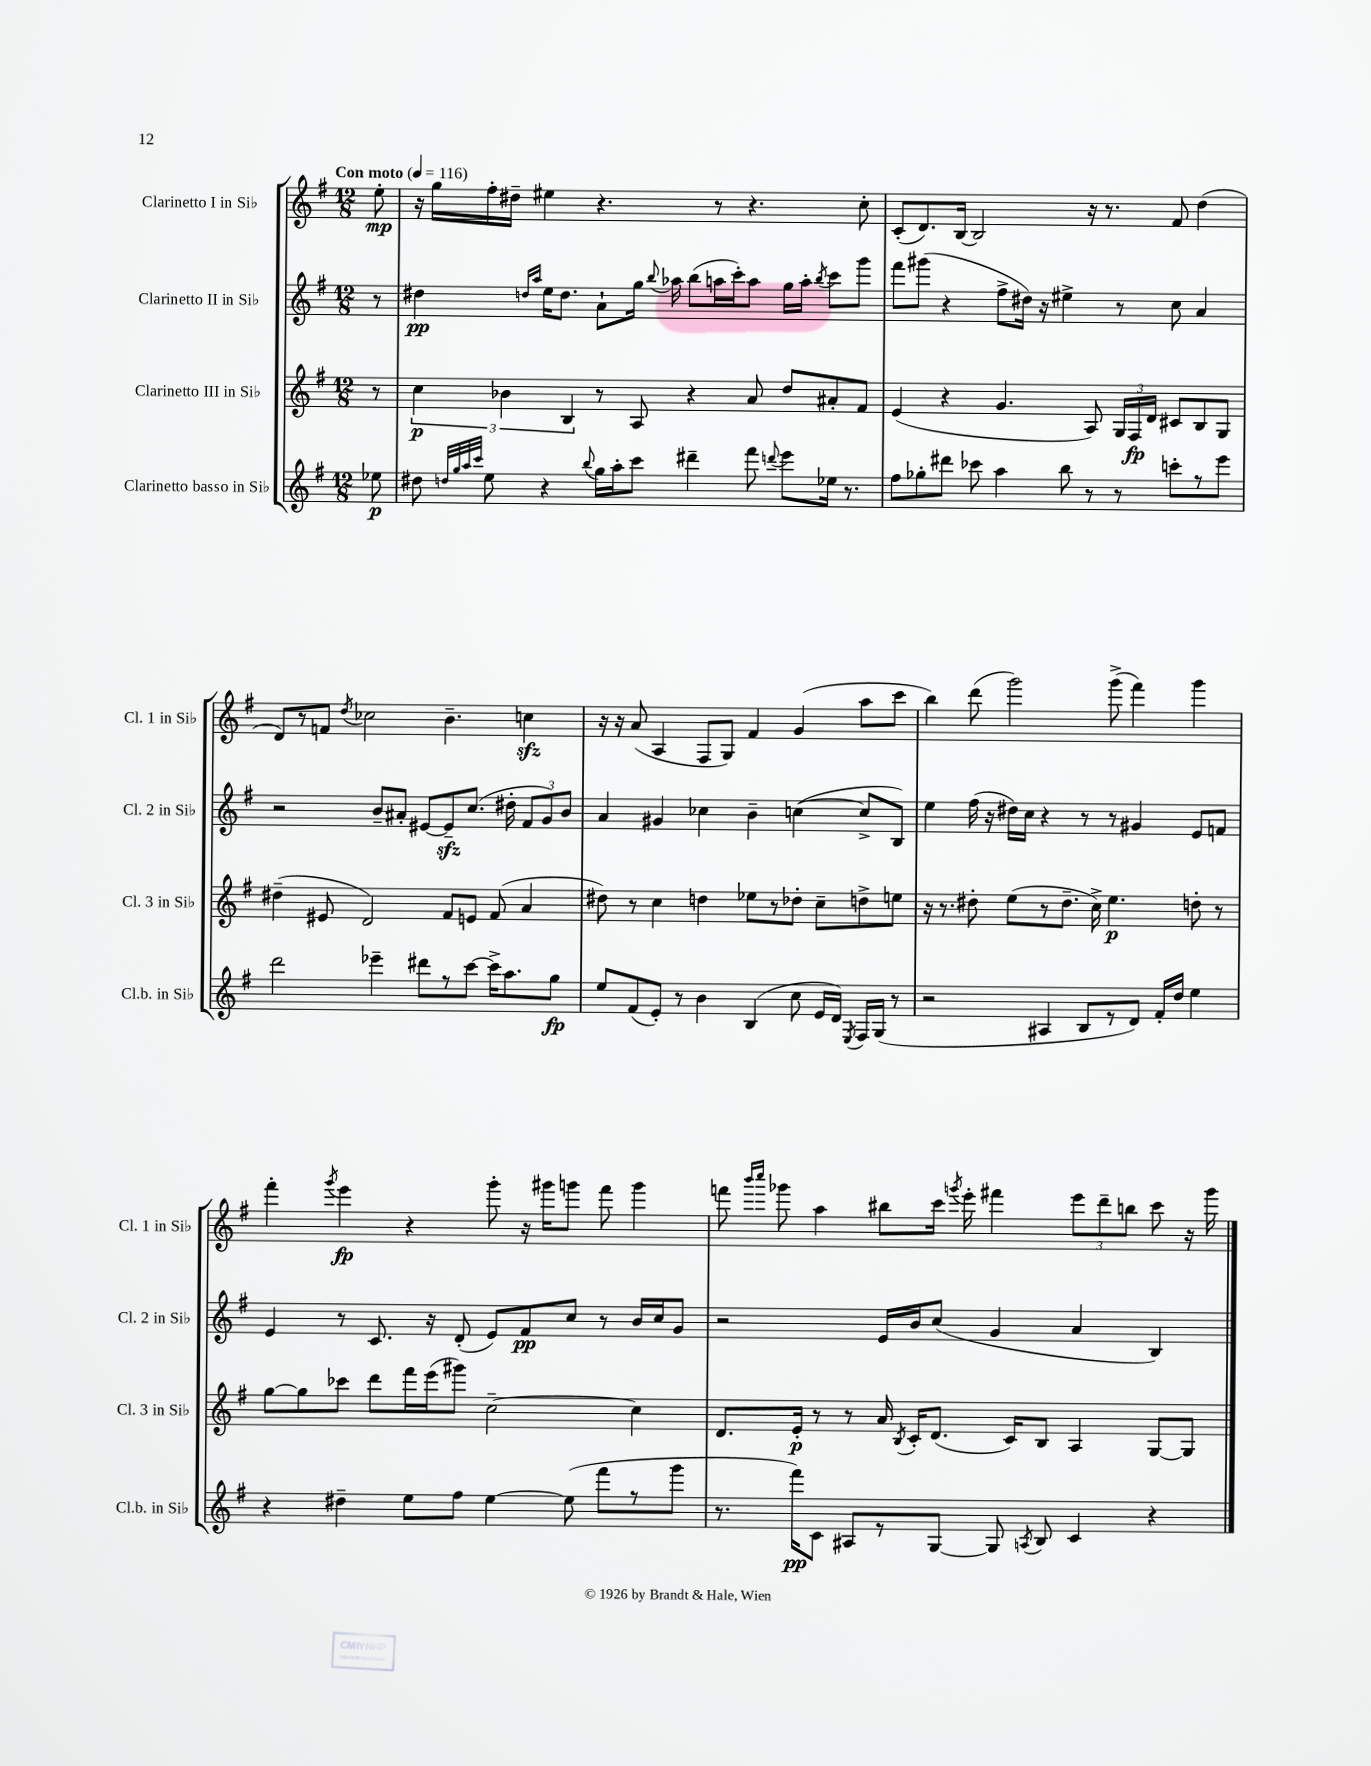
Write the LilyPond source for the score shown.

<<
\new StaffGroup <<
\new Staff = "s0" \with { instrumentName = "Clarinetto I in Sib" shortInstrumentName = "Cl. 1 in Sib" } {
    \clef treble \key g \major \numericTimeSignature \time 12/8 \partial 8 \tempo "Con moto" 4 = 116
    \autoBeamOff e''8-.\mp |
    r16 g''16[ fis''16-. dis''16]-- eis''4 r4. r8 r4. c''8-. |
    c'8[-.( d'8.) b16]~ b2 r16 r8. fis'8 d''4( |
    d'8[) r8 f'8] \acciaccatura { d''8 } ces''2 b'4.-- c''4\sfz |
    r16 r16 a'8( a4 fis8[ g8]) fis'4 g'4( a''8[ c'''8] |
    b''4) d'''8( g'''2) g'''8->( fis'''4) g'''4 |
    fis'''4-. \acciaccatura { g'''8 } e'''4\fp r4 g'''8-. r16 gis'''16[ g'''8] fis'''8 g'''4 |
    f'''8 \grace { b'''16[ c''''16] } ges'''8 a''4 bis''8[ c'''16] \acciaccatura { g'''8 } e'''16-. fis'''4 \tuplet 3/2 { e'''8[ d'''8-- b''8] } c'''8 r16 g'''16 \bar "|." |
}
\new Staff = "s1" \with { instrumentName = "Clarinetto II in Sib" shortInstrumentName = "Cl. 2 in Sib" } {
    \clef treble \key g \major \numericTimeSignature \time 12/8 \partial 8
    \autoBeamOff r8 |
    dis''4\pp \grace { d''16[ a''16] } e''16[ d''8.] a'8[-! g''16] \appoggiatura { b''8 } aes''16 b''8[( a''16 c'''16-.) a''8] g''16[ a''16]-. \acciaccatura { b''8 } c'''8[ g'''8] |
    fis'''8[ gis'''8]( r4 fis''8[-> dis''16]) r16 eis''4-> r8 c''8 a'4 |
    r2 b'8[-- ais'8]-. eis'8[~ eis'8--\sfz c''8.]( dis''16-. \tuplet 3/2 { fis'8[ g'8) b'8] } |
    a'4 gis'4 ces''4 b'4-- c''4~( c''8[-> b8]) |
    e''4 fis''16( r16 dis''16[) c''16] r4 r8 r8 gis'4 e'8[ f'8] |
    e'4 r8 c'8. r16 d'8-.( e'8[) fis'8\pp c''8] r8 b'16[ c''16 g'8] |
    r2 e'16[ b'16 c''8]( g'4 a'4 b4) \bar "|." |
}
\new Staff = "s2" \with { instrumentName = "Clarinetto III in Sib" shortInstrumentName = "Cl. 3 in Sib" } {
    \clef treble \key g \major \numericTimeSignature \time 12/8 \partial 8
    \autoBeamOff r8 |
    \tuplet 3/2 { c''4\p bes'4 b4 } r8 a8 r4 a'8 d''8[ ais'8-. fis'8] |
    e'4( r4 g'4. a8) \tuplet 3/2 { g16[ fis16\fp d'16] } cis'8[ b8 g8] |
    dis''4--( eis'8 d'2) fis'8[ e'8] fis'8( a'4 |
    dis''8) r8 c''4 d''4 ees''8[ r8 des''8]-. c''8[-- d''8-> e''8] |
    r16 r8. dis''8-. e''8[( r8 dis''8.]-- c''16->) e''4.\p d''8-. r8 |
    g''8[~ g''8 ces'''8] d'''8[ fis'''16 e'''16( gis'''8]) c''2~-- c''4 |
    d'8.[ e'16]-.\p r8 r8 a'16 \acciaccatura { b8 } c'16[-. d'8.]( c'16[) b8] a4 g8[~ g8] \bar "|." |
}
\new Staff = "s3" \with { instrumentName = "Clarinetto basso in Sib" shortInstrumentName = "Cl.b. in Sib" } {
    \clef treble \key g \major \numericTimeSignature \time 12/8 \partial 8
    \autoBeamOff ees''8\p |
    dis''8 \grace { d''32[ g''32 a''32 c'''32] } e''8 r4 \appoggiatura { b''8 } g''16[ a''16-. c'''8] dis'''4-- fis'''8 \appoggiatura { d'''8 } e'''8[ ees''16] r8. |
    fis''8[ ges''8-. dis'''8] ces'''8 a''4 b''8 r8 r8 c'''8[-. r8 e'''8] |
    d'''2 ees'''4-- dis'''8[ r8 c'''8]~ c'''16[-> a''8. g''8]\fp |
    e''8[ fis'8( e'8]-.) r8 b'4 b4( c''8 e'16[ d'16]) \acciaccatura { e8 } fis16[ g16]( r8 |
    r2 ais4 b8[ r8 d'8]) fis'16[-. d''16] e''4 |
    r4 dis''4-- e''8[ fis''8] e''4~ e''8( fis'''8[ r8 g'''8] |
    r8. fis'''16[\pp) c'8] ais8[ r8 g8]~ g8 \acciaccatura { a8 } b8 c'4 r4 \bar "|." |
}
>>
>>
\layout { \context { \Score \remove "Bar_number_engraver" } }
